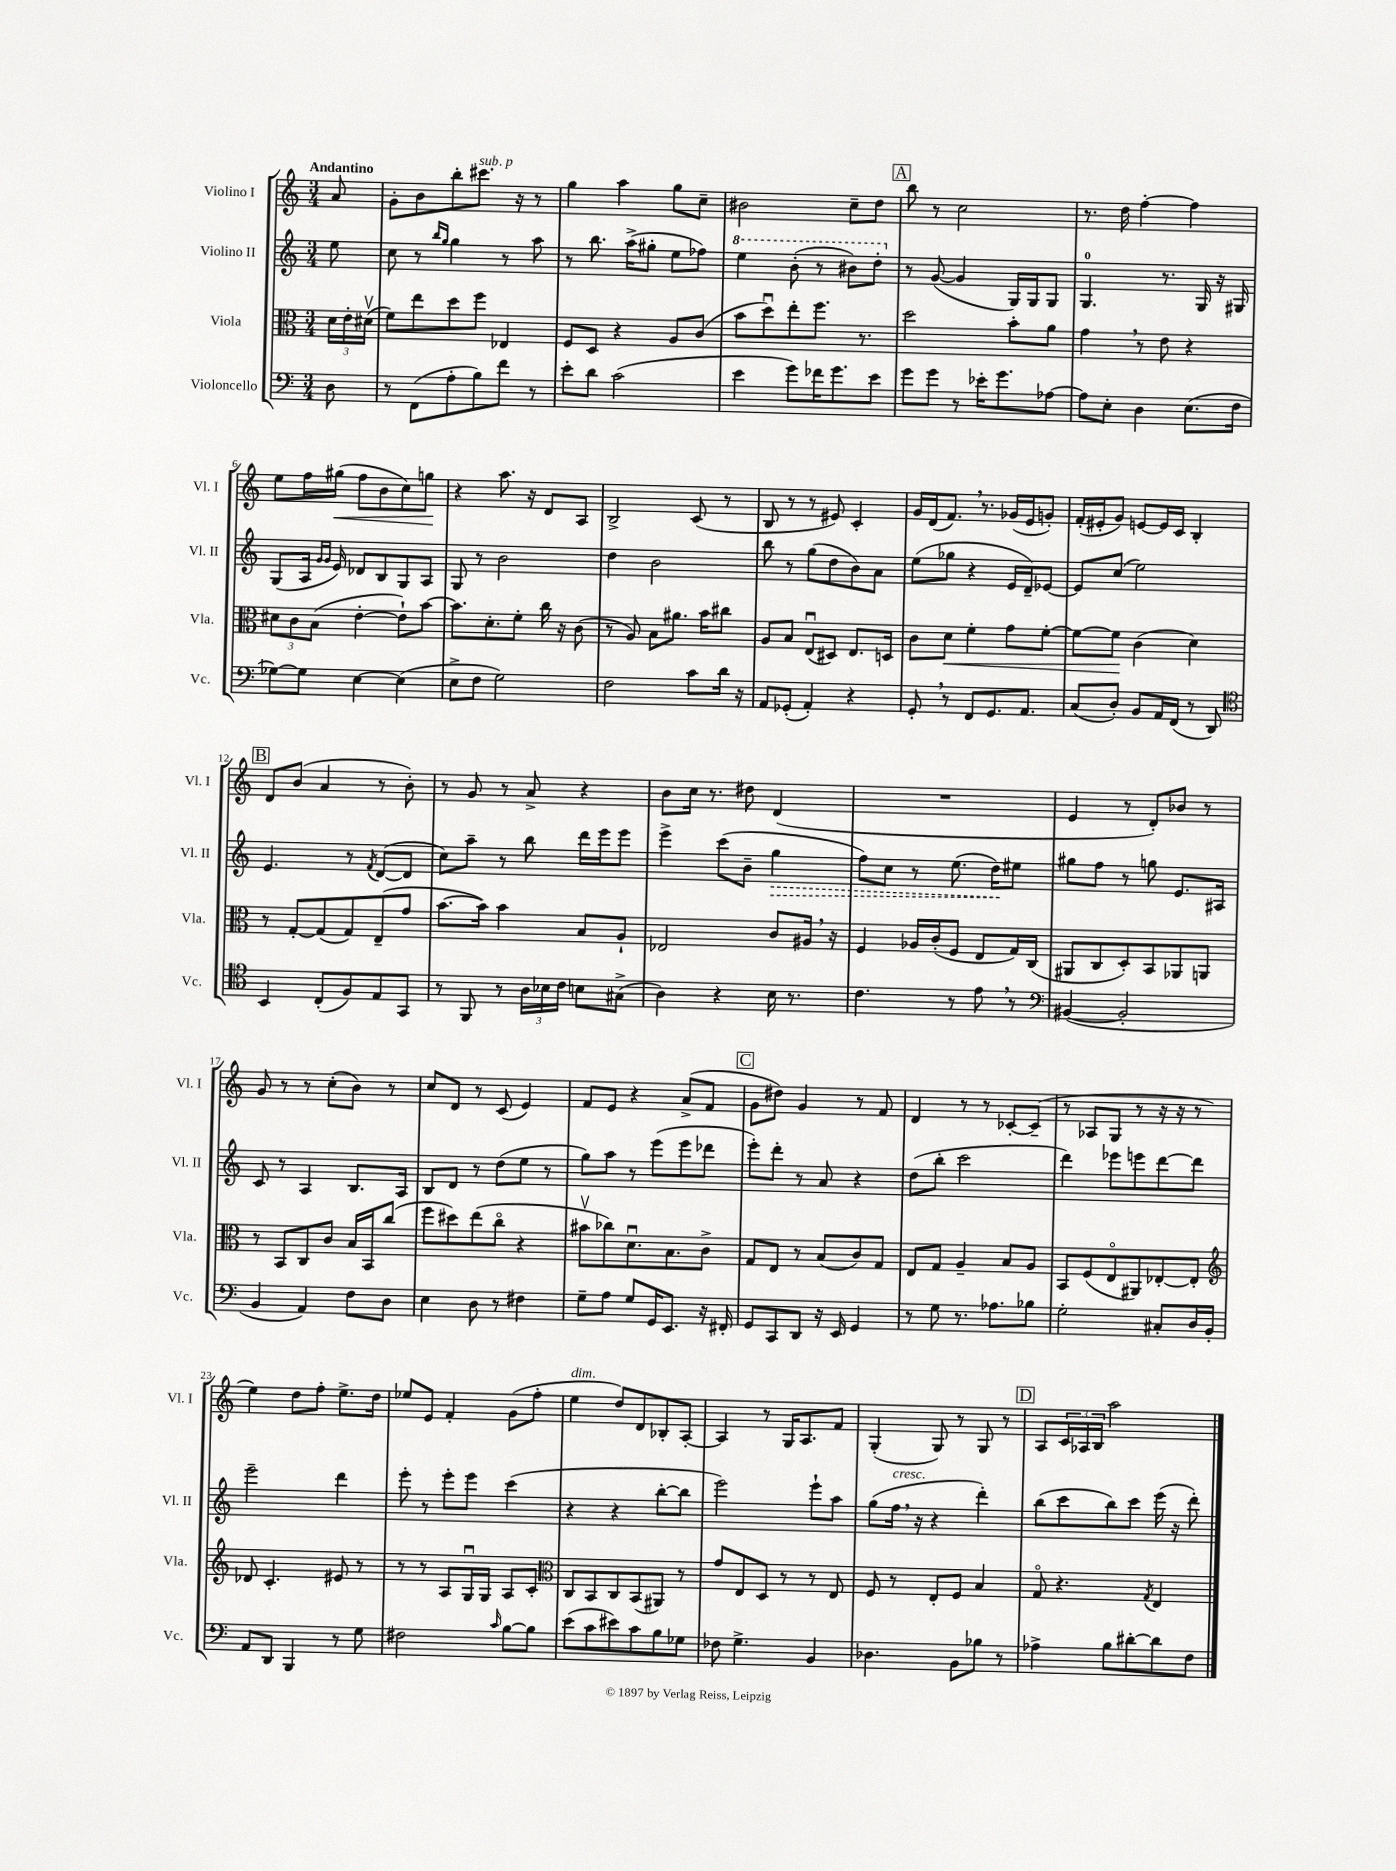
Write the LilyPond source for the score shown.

<<
\new StaffGroup <<
\new Staff = "s0" \with { instrumentName = "Violino I" shortInstrumentName = "Vl. I" } {
    \clef treble \key c \major \numericTimeSignature \time 3/4 \partial 8 \tempo "Andantino"
    a'8 |
    g'8-. b'8 b''8-. cis'''8.^\markup { \italic "sub. p" } r16 r8 |
    g''4 a''4 g''8 c''8-- |
    bis'2 c''8-- d''8 |
    \mark \markup { \box "A" } b''8 r8 c''2 |
    r8. d''16 f''4~-. f''4 |
    e''8 f''16 gis''16\<( f''8 b'8 c''8) g''8\! |
    r4 a''8. r16 d'8 a8 |
    b2-> c'8( r8 |
    b8 r8 r8 eis'8) c'4-. |
    g'16 d'16( f'8.) \breathe r8. ges'16( e'16 g'8-.) |
    f'16-.( eis'16-. g'8) e'8~ e'16 c'16 b4-. |
    \mark \markup { \box "B" } d'8 b'8( a'4 r8 b'8-.) |
    r8 g'8 r8 a'8-> r4 |
    b'8 c''16 r8. dis''8 d'4( |
    R2. |
    e'4 r8 d'8-.) bes'8 r8 |
    g'8 r8 r8 c''8-.( b'8) r8 |
    c''8 d'8 r8 c'8( e'4) |
    f'8 e'8 r4 a'8->( f'8 |
    \mark \markup { \box "C" } g'8 dis''8) g'4 r8 f'8 |
    d'4 r8 r8 ces'8~-. ces'8--( |
    r8 aes8 g8 r8 r16 r16 r8 |
    e''4) d''8 f''8-. e''8.-> d''16 |
    ees''8 e'8 f'4-. g'8( f''8-. |
    e''4^\markup { \italic "dim." } d''8) d'8 bes8-. a8~-. |
    a4 r8 g16 a8. f'8 |
    g4-.( g8) r8 g8 r8 |
    \mark \markup { \box "D" } a8 \tuplet 3/2 { c'16 aes16 b16 } a''2 \bar "|." |
}
\new Staff = "s1" \with { instrumentName = "Violino II" shortInstrumentName = "Vl. II" } {
    \clef treble \key c \major \numericTimeSignature \time 3/4 \partial 8
    e''8 |
    c''8 r8 \grace { b''16 g''16 } g''4 r8 a''8 |
    r8 b''8. a''16->( gis''8-. e''8 fes''8) |
    \ottava #1 e'''4 b''8-.( r8 bis''8) d'''8-. \ottava #0 |
    \mark \markup { \box "A" } r8 g'8~( g'4 g16) g16 g8 |
    g4.-0 r8. g16 r16 gis16 |
    g8( a16 \grace { g'16 g'16 } e'16) des'8 b8 g8 a8 |
    g8 r8 b'2 |
    d''4 b'2 |
    b''8 r8 g''8( d''8 b'8) a'8 |
    e''8( ges''8 r4 e'16 d'16--) ees'8~ |
    ees'8 c''8( e''2) |
    \mark \markup { \box "B" } e'4. r8 \acciaccatura { f'8 } d'8~( d'8 |
    c''8) a''8-- r8 b''8 d'''16 e'''16 e'''8 |
    e'''4-> c'''8( b'8-- \once \override Hairpin.style = #'dashed-line g''4\> |
    f''8) c''8 r8 e''8.( d''16\!) eis''8 |
    gis''8 f''8 r8 g''8 e'8. ais16 |
    c'8 r8 a4 b8. a16 |
    b8 d'8 r8 d''8( e''8 r8 |
    g''8) a''8 r8 e'''8( e'''8 des'''8 |
    \mark \markup { \box "C" } e'''8-.) d'''8-. r8 a'8 r4 |
    d''8( b''8-. c'''2 |
    d'''4) ees'''8 e'''8 d'''8~ d'''8 |
    e'''2-- d'''4 |
    e'''8-. r8 e'''8-. e'''8 c'''4( |
    r4 r4 b''8~-. b''8 |
    e'''2) e'''8-! a''8 |
    g''8( f''16^\markup { \italic "cresc." } \breathe r16 r4 d'''4-.) |
    \mark \markup { \box "D" } b''8( c'''8 b''8) c'''8 e'''16( r16 d'''8-.) \bar "|." |
}
\new Staff = "s2" \with { instrumentName = "Viola" shortInstrumentName = "Vla." } {
    \clef alto \key c \major \numericTimeSignature \time 3/4 \partial 8
    \tuplet 3/2 { d'16 e'16-. dis'16\upbow( } |
    f'8) e''8 d''8 f''8 ees4 |
    f8 d8 r4 a8 c'8( |
    b'8 d''8\downbow) e''8-. f''8. r8. |
    \mark \markup { \box "A" } d''2 b'8-. a'8 |
    g'4 \breathe r8 e'8 r4 |
    \tuplet 3/2 { dis'8 c'8 b8( } e'4~-. e'8-!) b'8~ |
    b'8. d'8.-. f'8-. c''16 r16 c'8( |
    r8 a8) b8 ais'8. b'16 cis''8 |
    a8 b8 e8\downbow( dis8) e8. d16 |
    c'8 d'8\< f'4-. g'8 f'8~-. |
    f'8~ f'8\! c'4( d'4) |
    \mark \markup { \box "B" } r8 g8~-. g8( g8) e8--( g'8 |
    b'8.~ b'16) b'4 b8 a8-! |
    ees2 c'8 ais16 \breathe r16 |
    f4 aes16 c'16-.( f8 e8 g16) c16( |
    ais,8 c8 d8-.) b,8 aes,8 a,8 |
    r8 b,8 c8 c'8 b16 b,16 c''8( |
    f''8 dis''8) e''8( c''8\flageolet r4 |
    bis'8\upbow ces''8) d'8.\downbow b8. c'8-> |
    \mark \markup { \box "C" } g8 e8 r8 b8( c'8) g8 |
    e8 g8 a4-- b8 a8 |
    b,8 f8( e8\flageolet ais,8) ees8~-. ees8-. |
    \clef treble des'8 c'4.-. eis'8 r8 |
    r8 r8 a8 g16\downbow g16 a8 c'8-. |
    \clef alto c8 b,8 c8 b,8( ais,8) r8 |
    g'8 e8 d8 r8 r8 e8 |
    f8 r8 e8-. f8 b4 |
    \mark \markup { \box "D" } g8\flageolet r4. \acciaccatura { g8 } e4 \bar "|." |
}
\new Staff = "s3" \with { instrumentName = "Violoncello" shortInstrumentName = "Vc." } {
    \clef bass \key c \major \numericTimeSignature \time 3/4 \partial 8
    d8 |
    r8 f,8( a8-. b8) f'8 r8 |
    e'8-. d'8 c'2( |
    e'4 g'8) fes'16 g'8. e'8 |
    \mark \markup { \box "A" } g'8 g'8 r8 ees'16-. g'8. aes8~ |
    aes8 e8-. d4 e8.( f16 |
    ges8~) ges8 e4~ e4( |
    e8-> f8 g2) |
    f2 c'8 d'16 r16 |
    a,8 ges,8-.( a,4-.) r4 |
    g,8-. \breathe r8 f,8 g,8. a,8. |
    c8( d8-.) b,8 a,16 f,16( r8 d,8) |
    \mark \markup { \box "B" } \clef tenor b,4 c8-.( f8) e8 g,8 |
    r8 f,8 r8 \tuplet 3/2 { a16 bes16 c'16 } b8 gis8->( |
    a4) r4 b16 r8. |
    c'4. r8 e'8 \breathe r8 |
    \clef bass bis,4~( bis,2-. |
    b,4 a,4) f8 d8 |
    e4 d8 r8 fis4 |
    g8-- a8 g8 g,16 e,8. r16 fis,16-. |
    \mark \markup { \box "C" } g,8 c,8 d,8 r16 e,16 g,4 |
    r8 g8 r8. aes8. bes8 |
    g2-. cis8-. d16 b,16-. |
    a,8 d,8 b,,4 r8 g8 |
    fis2 \grace { c'16 } b8~ b8 |
    e'8( c'8 eis'8) c'8 b8 ges8 |
    fes8 g4.-> b,4 |
    des4. b,8 bes8 r8 |
    \mark \markup { \box "D" } aes4-> b8 dis'8~-. dis'8 f8 \bar "|." |
}
>>
>>
